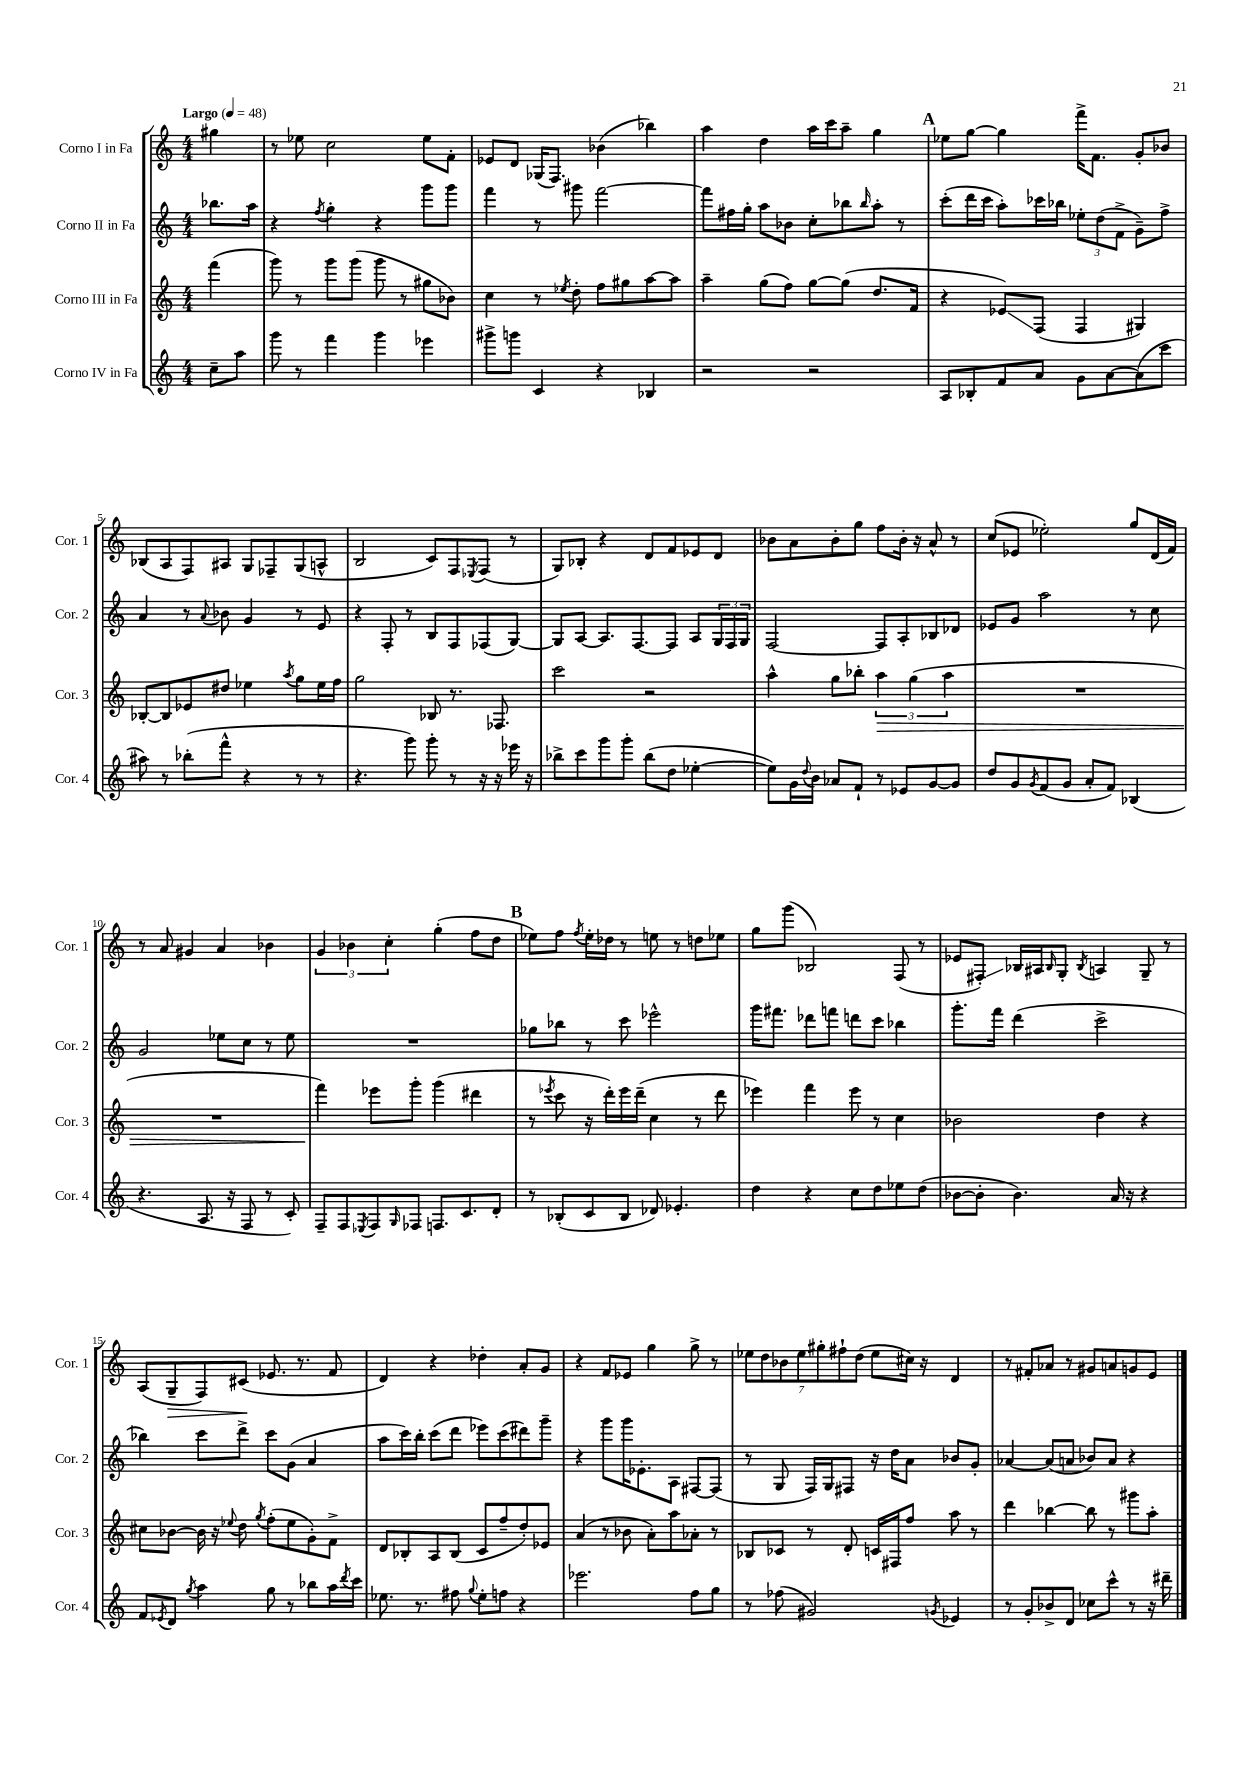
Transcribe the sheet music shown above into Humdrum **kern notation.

**kern	**kern	**kern	**kern
*staff4	*staff3	*staff2	*staff1
*clefG2	*clefG2	*clefG2	*clefG2
*k[]	*k[]	*k[]	*k[]
*M4/4	*M4/4	*M4/4	*M4/4
*MM48	*MM48	*MM48	*MM48
8cc~\L	(4fff\	8.bb-\L	4gg#\
8aa\J	.	.	.
.	.	16aa\Jk	.
=	=	=	=
8ggg\	8ggg\)	4r	8r
8r	8r	.	8ee-\
.	.	8qff/	.
4fff\	8ggg\L	4gg'\	2cc\
.	(8ggg\J	.	.
4ggg\	8ggg\	4r	.
.	8r	.	.
4eee-\	8gg#\L	8ggg\L	8ee-\L
.	8b-\J)	8ggg\J	8f'\J
=	=	=	=
8ggg#^\L	4cc\	4fff\	8e-/L
8ggg\J	.	.	8d/J
4c/	8r	8r	(16G-/LK
.	.	.	8.F/J)
.	8qee-/	.	.
.	8dd'\	8ggg#\	.
4r	8ff\L	[2fff\	(4b-\
.	8gg#\	.	.
4B-/	[8aa\	.	4bb-\)
.	8aa\]J	.	.
=	=	=	=
2r	4aa~\	8fff\]L	4aa\
.	.	16ff#\L	.
.	.	16gg'\JJ	.
.	(8gg\L	8aa\L	4dd\
.	8ff\J)	8b-\J	.
2r	[8gg\L	8cc'\L	16aa\LL
.	.	.	16ccc\J
.	(8gg\]J	8bb-\	8aa~\J
.	.	16qqbb-/	.
.	8.dd/L	8aa'\J	4gg\
.	.	8r	.
.	16f/Jk	.	.
=	=	=	=
8A/L	4r	(8ccc'\L	8ee-\L
8B-'/	.	16ddd\L	[8gg\J
.	.	16ccc\JJ	.
8f/	8e-/L)	8aa'\L)	4gg\]
8a/J	(8F/J	16ccc-\L	.
.	.	16bb-\JJ	.
8g\L	4F/	12ee-'\L	16fff^\LK
.	.	.	8.f\J
.	.	(12dd\	.
[8a\	.	.	.
.	.	12f^\J	.
(8a\]	4G#/)	8g~\L)	8g'/L
8ccc\J	.	8ff^\J	8b-/J
=	=	=	=
8aa#\)	[8B-'/L	4a/	(8B-/L
8r	8B-/]	.	8A/
(8bb-'\L	8e-/	8r	8F/)
.	.	8qqa/	.
8fff^^\J	8dd#/J	8b-\	8A#/J
4r	4ee-\	4g/	8G/L
.	.	.	8F-~/
.	8qaa/	.	.
8r	8gg\L	8r	(8G/
8r	16ee-\L	8e/	8A^^/J
.	16ff\JJ	.	.
=	=	=	=
4.r	2gg\	4r	2B/
.	.	8F'/	.
8ggg\)	.	8r	.
8ggg'\	8B-/	8B/L	8c/L)
8r	8.r	8F/	8F/
.	.	.	8qE-/
16r	.	(8F-/	(8F/J
16r	8.F-/	.	.
16eee-\	.	[8G/J)	8r
16r	.	.	.
=	=	=	=
8bb-^\L	2ccc\	8G/]L	8G/L)
8ccc\	.	[8A/J	8B-'/J
8ggg\	.	8.A/]L	4r
8ggg'\J	.	.	.
.	.	[8.F/	.
(8bb-\L	2r	.	8d/L
8dd\J	.	8F/]J	8f/
[4ee-'\	.	8A/L	8e-/
.	.	24G/L	8d/J
.	.	24F/	.
.	.	24G/JJ	.
=	=	=	=
8ee-\]L)	4aa^^\	[2F/	8b-\L
16g\L	.	.	8a\
8qqdd/	.	.	.
16b\JJ	.	.	.
8a-/L	8gg\L	.	8b-'\
8f`/J	8bb-'\J	.	8gg\J
8r	6aa\	8F/]L	8ff\L
8e-/L	.	8A'/	16b-'\Jk
.	(6gg\	.	.
.	.	.	16r
[8g/	.	8B-/	8a^^/
.	6aa\	.	.
8g/]J	.	8d-/J	8r
=	=	=	=
8dd/L	1r	8e-/L	(8cc/L
8g/	.	8g/J	8e-/J
8qg/	.	.	.
(8f/	.	2aa\	2ee-'\)
8g/J	.	.	.
8a'/L	.	.	.
8f/J)	.	.	.
(4B-/	.	8r	8gg/L
.	.	8cc\	(16d/L
.	.	.	16f/JJ)
=	=	=	=
4.r	1r	2g/	8r
.	.	.	8a/
.	.	.	4g#/
8.A/	.	.	.
.	.	8ee-\L	4a/
16r	.	.	.
8F/	.	8cc\J	.
8r	.	8r	4b-\
8c'/)	.	8ee-\	.
=	=	=	=
8F~/L	4fff\)	1r	6g/
8F/	.	.	.
.	.	.	6b-\
8qE-/	.	.	.
8F/	8eee-\L	.	.
.	.	.	6cc'\
16qqG/	.	.	.
8F-/J	8ggg'\J	.	.
8.F/L	(4ggg\	.	(4gg'\
8.c/	.	.	.
.	4ddd#\	.	8ff\L
8d'/J	.	.	8dd\J
=	=	=	=
8r	8r	8gg-\L	8ee-\L)
.	8qeee-/	.	.
(8B-'/L	8ccc\	8bb-\J	8ff\J
.	.	.	8qff/
8c/	16r	8r	16ee-'\LL
.	16ddd'\LL)	.	16dd-\JJ
8B-/J	16eee-\	8ccc\	8r
.	(16ddd~\JJ	.	.
8d-/)	4cc\	2eee-^^\	8ee\
4.e-'/	.	.	8r
.	8r	.	8dd\L
.	8ddd\	.	8ee-\J
=	=	=	=
4dd\	4eee-\)	16ggg\LK	8gg\L
.	.	8.fff#\J	.
.	.	.	(8ggg\J
4r	4fff\	8ddd-\L	2B-/)
.	.	8fff\J	.
8cc\L	8eee-\	8ddd\L	.
8dd\	8r	8ccc\J	.
8ee-\	4cc\	4bb-\	(8F/
(8dd\J	.	.	8r
=	=	=	=
[8b-\L	2b-\	8.ggg'\L	8e-/L
8b-'\]J	.	.	8F#'/J)
.	.	16fff\Jk	.
4.b-\)	.	(4ddd\	16B-/LL
.	.	.	16A#/J
.	.	.	16qqB-/
.	.	.	8G'/J
.	.	.	8qB-/
.	4dd\	2ccc^\	4A/
16a/	.	.	.
16r	.	.	.
4r	4r	.	8G~/
.	.	.	8r
=	=	=	=
8f/L	8cc#\L	4bb-\)	(8A/L
8qe-/	.	.	.
8d/J	[8b-\J	.	8G~/
8qgg/	.	.	.
4aa\	16b-\]	8ccc\L	8F/)
.	16r	.	.
.	8qqee-/	.	.
.	8dd\	8ddd^\J	(8c#/J
.	8qgg/	.	.
8gg\	(8ff'\L	8ccc\L	8.e-/
8r	8ee-\	(8g\J	.
.	.	.	8.r
8bb-\L	8g'\)	4a/	.
16aa\L	8f^\J	.	8f/
8qddd/	.	.	.
16ccc\JJ	.	.	.
=	=	=	=
8.ee-\	8d/L	8aa\L	4d/)
.	8B-'/	16ccc\L)	.
8.r	.	16bb'\JJ	.
.	8A/	(8ccc\L	4r
8ff#\	(8B-/J	8ddd\J	.
8qqgg/	.	.	.
8ee-'\L	8c/L	8eee-\L)	4dd-'\
8ff\J	8ff~/	(8ccc\	.
4r	8dd'/)	8ddd#\)	8a'/L
.	8e-/J	8ggg~\J	8g/J
=	=	=	=
2.eee-\	(4a/	4r	4r
.	8r	8ggg\L	8f/L
.	8b-\	16ggg\K	8e-/J
.	.	8.e-'\	.
.	8a'\L)	.	4gg\
.	8aa\	8A\J	.
8ff\L	8a-'\J	[8F#/L	8gg^\
8gg\J	8r	(8F#/]J	8r
=	=	=	=
8r	8B-/L	8r	14ee-\L
.	.	.	14dd\
(8ff-\	8c-/J	8G/	.
.	.	.	14b-\
.	.	.	14ee-\
2g#/)	8r	16F/LL)	.
.	.	.	14gg#'\
.	.	16G/J	.
.	.	.	14ff#`\
.	8d'/	8F#/J	.
.	.	.	(14dd\J
.	16c/LL	16r	8ee-\L
.	16F#/J	16dd\LK	.
.	8ff/J	8a\J	16cc#\Jk)
.	.	.	16r
8qg/	.	.	.
4e-/	8aa\	8b-/L	4d/
.	8r	8g'/J	.
=	=	=	=
8r	4ddd\	[4a-/	8r
8g'/L	.	.	8f#'/L
8b-^/	[4bb-\	(8a-/]L	8a-/J
8d/J	.	8a/J	8r
8cc-\L	8bb-\]	8b-/L)	8g#/L
8ccc^^\J	8r	8a/J	8a/
8r	8ggg#\L	4r	8g/
16r	8aa'\J	.	8e/J
16ddd#~\	.	.	.
==	==	==	==
*-	*-	*-	*-
